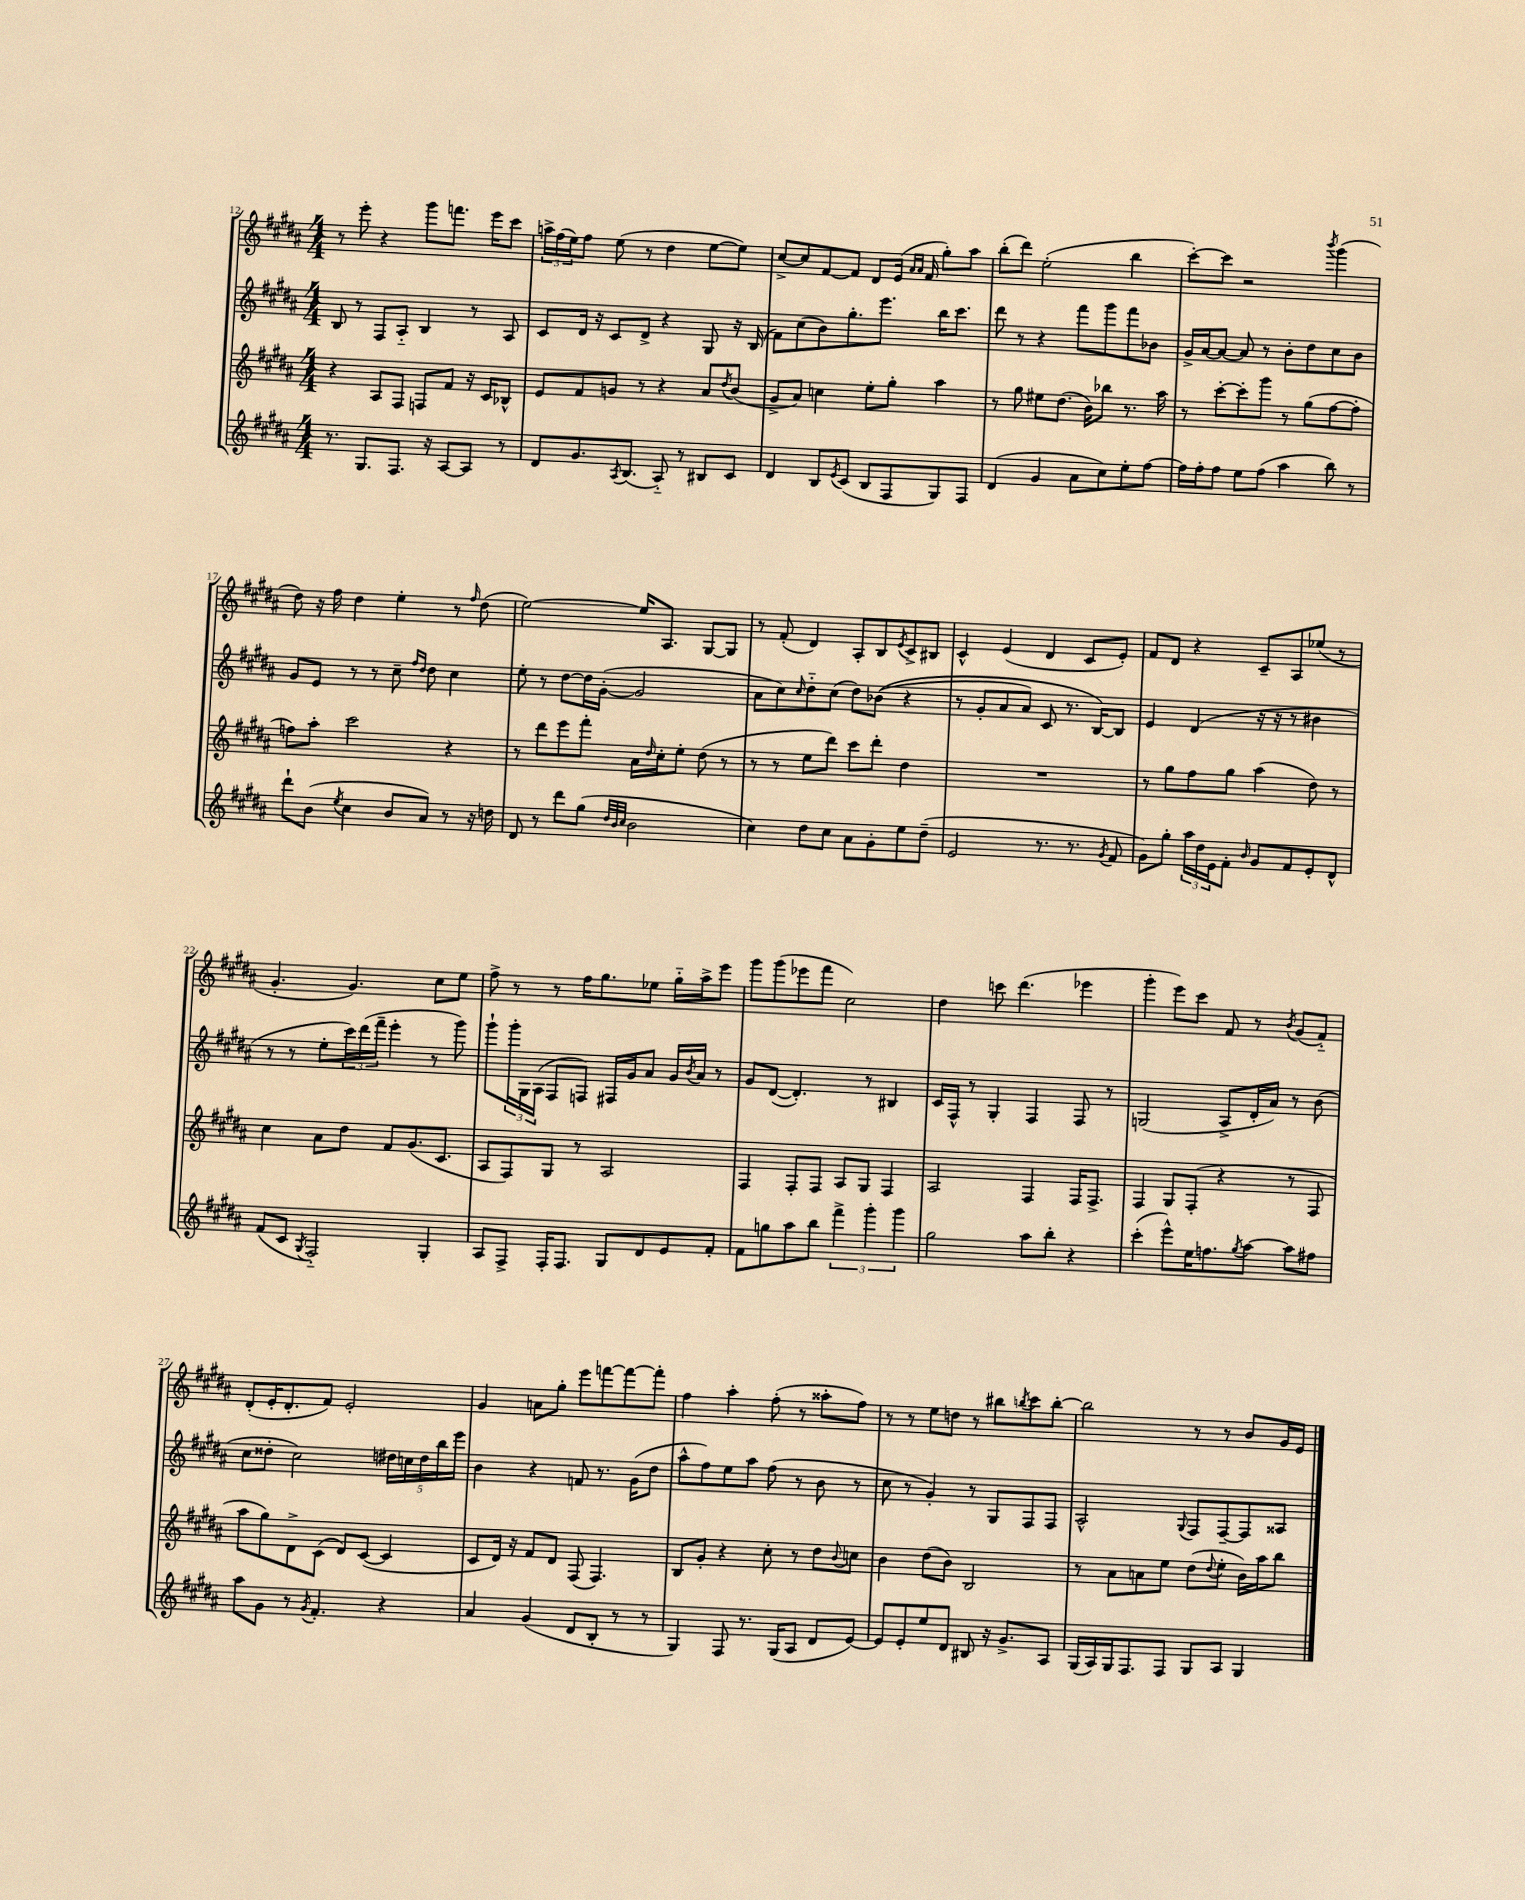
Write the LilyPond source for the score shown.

<<
\new StaffGroup <<
\new Staff = "s0" {
    \clef treble \key b \major \numericTimeSignature \time 4/4
    r8 e'''8-. r4 gis'''8 f'''8. e'''16 cis'''8 |
    \tuplet 3/2 { a''16-> fis''16( e''16) } fis''8 e''8( r8 dis''4 e''8~ e''8) |
    cis''8~-> cis''8 fis'8~ fis'8 dis'8 e'16( \grace { ais'16 ais'16 } fis'16 gis''8-.) ais''8 |
    b''8-.( dis'''8) e''2-.( b''4 |
    cis'''8~-.) cis'''8 r2 \acciaccatura { b'''8 } gis'''4( |
    dis''8) r16 fis''16 dis''4 e''4-. r8 \grace { fis''16 } dis''8( |
    e''2~) e''16 ais8. gis8~ gis8 |
    r8 fis'8-.( dis'4) ais8-. b8 \acciaccatura { e'8 } cis'8-> bis8 |
    cis'4-^ e'4( dis'4 cis'8 e'8-.) |
    fis'8 dis'8 r4 cis'8-- ais8 ees''8( r8 |
    gis'4.-. gis'4.) cis''8 e''8 |
    fis''8-> r8 r8 fis''16 gis''8. ees''8 gis''16-_ ais''16-> e'''8 |
    gis'''8 gis'''8( ees'''8 fis'''8 cis''2) |
    dis''4 c'''8 dis'''4.( ees'''4 |
    gis'''4-. e'''8) cis'''8 fis'8 r8 \acciaccatura { b'8 } gis'8( fis'8-_) |
    dis'8-.( e'16-. dis'8.-. fis'8) e'2-. |
    gis'4 a'8 gis''8-. e'''8 f'''8~ f'''8~ f'''8-. |
    fis''4 ais''4-. fis''8-.( r8 aisis''8-. fis''8) |
    r8 r8 e''8 d''8 r8 bis''8 \acciaccatura { b''8 } cis'''8 b''8~-. |
    b''2 r8 r8 b'8 gis'16 e'16 \bar "|." |
}
\new Staff = "s1" {
    \clef treble \key b \major \numericTimeSignature \time 4/4
    b8 r8 fis8 ais8-_ b4 r8 ais8 |
    cis'8 dis'16 r16 cis'8 dis'8-> r4 gis8 r16 b16( |
    fis'8) cis''8( b'8) gis''8.-. e'''8. b''16 cis'''8. |
    dis'''8 r8 r4 fis'''8 gis'''8 fis'''8 bes'8 |
    gis'16-> ais'16~ ais'8~ ais'8 r8 b'8-. dis''8 cis''8 b'8 |
    gis'8 e'8 r8 r8 cis''8-- \grace { fis''16 dis''16 } dis''8 cis''4 |
    e''8-. r8 dis''8~ dis''16 gis'16~-.( gis'2 |
    ais'8 cis''8) \grace { cis''16 } dis''8-_ cis''8( dis''8) bes'8(\( r4 |
    r8 gis'8-. ais'8 ais'8) cis'8 r8. b16~\) b8 |
    e'4 dis'4( r16 r16 r8 bis'4 |
    r8 r8 e''8-. \tuplet 3/2 { cis'''16) dis'''16( fis'''16-- } e'''4-. r8 gis'''8) |
    gis'''8-! \tuplet 3/2 { gis'''16-. gis16 ais16( } fis8 f8) fis16 gis'16 ais'8 gis'16 \acciaccatura { b'8 } ais'16 r8 |
    gis'8 dis'8~( dis'4.-.) r8 bis4 |
    cis'16 fis16-^ r8 gis4-. fis4 fis8 r8 |
    g2( ais8-> dis'16-. ais'16) r8 b'8( |
    cis''8 disis''8-. cis''2) \tuplet 5/4 { dis''16 c''16 dis''16 b''16 e'''16 } |
    b'4 r4 f'8 r8. gis'16( dis''8 |
    ais''8-^ fis''8) e''8 ais''8 fis''8( r8 b'8 r8 |
    cis''8 r8 gis'4-.) r8 gis8 fis8 fis8 |
    ais2-^ \appoggiatura { gis8 } fis8 fis8~-- fis8 aisis8 \bar "|." |
}
\new Staff = "s2" {
    \clef treble \key b \major \numericTimeSignature \time 4/4
    r4 ais8 fis8 f8 fis'8 r16 cis'16 bes8-^ |
    e'8 fis'8 g'8 r8 r4 ais'8 \acciaccatura { dis''8 } b'8( |
    gis'8-> ais'8) c''4 e''8-. gis''8-. ais''4 |
    r8 gis''8 eis''8 dis''8.( b'16) bes''8 r8. ais''16 |
    r8 cis'''8~-. cis'''8-. gis'''8 r8 gis''8( fis''8~ fis''8-. |
    f''8) ais''8-. cis'''2 r4 |
    r8 dis'''8 e'''8 fis'''8-. ais'16 \grace { dis''16 } cis''16-. e''8-. dis''8( r8 |
    r8 r8 e''8 dis'''8) cis'''8 dis'''8-. dis''4 |
    R1 |
    r8 gis''8 fis''8 gis''8 ais''4( dis''8) r8 |
    cis''4 ais'8 dis''8 fis'8 gis'8.( cis'8. |
    ais8 fis8) gis8 r8 ais2 |
    fis4 fis8-. fis8 ais8 gis8 fis4 |
    ais2 fis4 fis16 fis8.-> |
    fis4 gis8 fis8-.( r4 r8 fis8 |
    ais''8 gis''8) dis'8-> cis'8( dis'8) cis'8~( cis'4 |
    cis'8 dis'16) r16 fis'8 dis'8 fis8( fis4.) |
    b8 gis'8-. r4 cis''8-. r8 dis''8 \appoggiatura { b'8 } c''8 |
    b'4 dis''8( b'8) b2 |
    r8 ais'8 a'8 e''8 dis''8( \appoggiatura { dis''8 } e''8-. b'16) ais''16 b''8 \bar "|." |
}
\new Staff = "s3" {
    \clef treble \key b \major \numericTimeSignature \time 4/4
    r8. gis8. fis8. r16 ais8~ ais8 r8 |
    dis'8 gis'8. \acciaccatura { ais8 } b8.( ais8-_) r8 bis8 cis'8 |
    dis'4 b8 \acciaccatura { e'8 } cis'8( b8 fis8 gis8) fis8 |
    dis'4( gis'4 ais'8 cis''8) e''8-. fis''8~ |
    fis''16 fis''16-. fis''8 e''8 fis''8( ais''4 b''8) r8 |
    dis'''8-! b'8( \acciaccatura { e''8 } cis''4 b'8 ais'8) r8 r16 d''16 |
    dis'8 r8 dis'''8 gis''8( \grace { dis''32 b'32 cis''32 } b'2 |
    cis''4) dis''8 cis''8 ais'8 gis'8-. e''8 dis''8--( |
    e'2 r8. r8. \acciaccatura { gis'8 } fis'8 |
    gis'8) gis''8-. \tuplet 3/2 { ais''16 dis''16 e'16 } fis'8-. \grace { b'16 } gis'8 fis'8 e'8-. dis'8-^ |
    fis'8( cis'8 \acciaccatura { gis8 } fis2-_) gis4-. |
    ais8 fis8-> fis16-. fis8. gis8 dis'8 e'8 fis'8-. |
    fis'8 g''8 ais''8 b''8 \tuplet 3/2 { fis'''4-> gis'''4-. gis'''4 } |
    gis''2 ais''8 b''8-. r4 |
    cis'''4-.( e'''8-^) e''16 f''8. \acciaccatura { gis''8 } ais''8~ ais''8 fis''8 |
    ais''8 gis'8 r8 \acciaccatura { gis'8 } fis'4.-. r4 |
    ais'4 gis'4( dis'8 b8-. r8 r8 |
    gis4) fis8 r8. gis16( ais8 dis'8 e'8~) |
    e'8 e'8-. e''8 dis'8 bis8 r16 gis'8.-> ais8 |
    gis16( ais16) gis16 fis8. fis8 gis8 ais8 gis4 \bar "|." |
}
>>
>>
\layout { \context { \Score currentBarNumber = #12 } }
